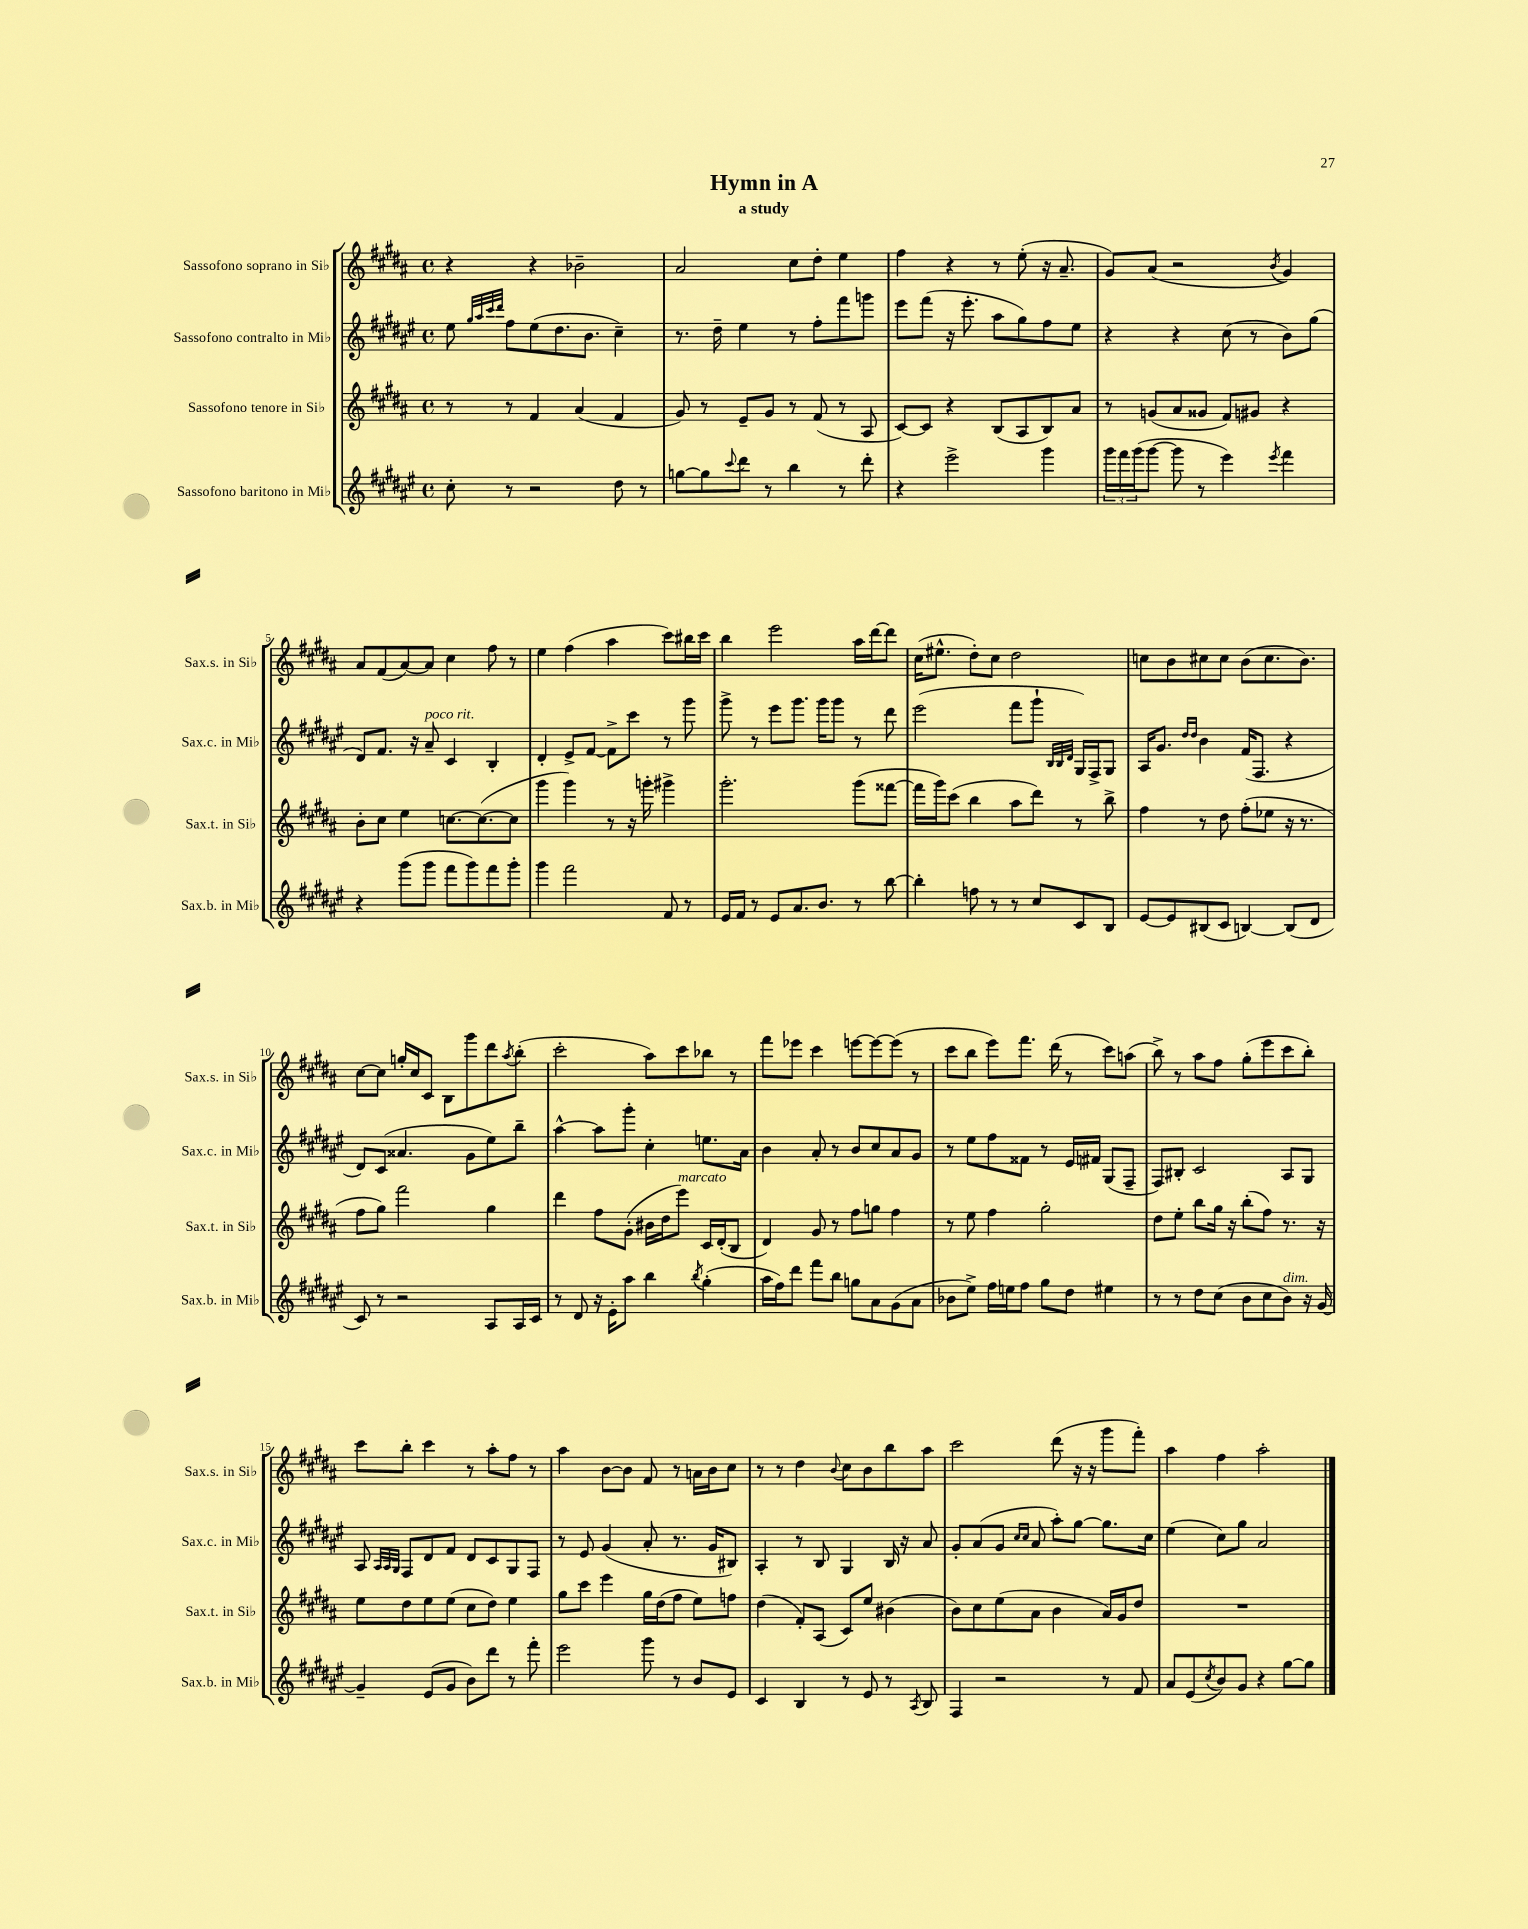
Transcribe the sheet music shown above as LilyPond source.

\header { title = "Hymn in A" subtitle = "a study" }
<<
\new StaffGroup <<
\new Staff = "s0" \with { instrumentName = "Sassofono soprano in Sib" shortInstrumentName = "Sax.s. in Sib" } {
    \clef treble \key b \major \defaultTimeSignature \time 4/4
    r4 r4 bes'2-- |
    ais'2 cis''8 dis''8-. e''4 |
    fis''4 r4 r8 e''8-.( r16 ais'8.-- |
    gis'8) ais'8( r2 \acciaccatura { b'8 } gis'4) |
    ais'8 fis'8( ais'8~) ais'8 cis''4 fis''8 r8 |
    e''4 fis''4( ais''4 cis'''8) bis''16 cis'''16 |
    b''4 e'''2 ais''16 dis'''16~ dis'''8 |
    cis''16( eis''8.-^ dis''8-.) cis''8 dis''2 |
    c''8 b'8 cis''8 cis''8 b'8( cis''8. b'8.) |
    cis''8~ cis''8 g''16-. cis''16 cis'8 b8 gis'''8 dis'''8 \acciaccatura { ais''8 } b''8-.( |
    cis'''2-. ais''8) cis'''8 bes''8 r8 |
    fis'''8 ees'''8 cis'''4 e'''8~ e'''8~ e'''8( r8 |
    cis'''8 b''8 e'''8) fis'''8. dis'''16( r8 cis'''8) a''8( |
    b''8->) r8 ais''8 fis''8 gis''8-.( e'''8 cis'''8 b''8-.) |
    cis'''8 b''8-. cis'''4 r8 ais''8-. fis''8 r8 |
    ais''4 b'8~ b'8 fis'8 r8 a'16 b'16 cis''8 |
    r8 r8 dis''4 \appoggiatura { b'8 } cis''8 b'8 b''8 ais''8 |
    cis'''2 dis'''8( r16 r16 gis'''8 fis'''8-.) |
    ais''4 fis''4 ais''2-. \bar "|." |
}
\new Staff = "s1" \with { instrumentName = "Sassofono contralto in Mib" shortInstrumentName = "Sax.c. in Mib" } {
    \clef treble \key fis \major \defaultTimeSignature \time 4/4
    eis''8 \grace { gis''32 ais''32 cis'''32 dis'''32 } fis''8 eis''8( dis''8. b'8. cis''4--) |
    r8. dis''16-- eis''4 r8 fis''8-. fis'''8 g'''8 |
    eis'''8 fis'''8( r16 eis'''8.-. ais''8 gis''8) fis''8 eis''8 |
    r4 r4 cis''8( r8 b'8) gis''8( |
    dis'8) fis'8. r16 ais'8--^\markup { \italic "poco rit." } cis'4 b4-. |
    dis'4-. eis'8-> fis'8~ fis'8-> cis'''8 r8 gis'''8 |
    gis'''8-> r8 eis'''8 gis'''8. gis'''16 gis'''8 r8 dis'''8 |
    eis'''2( fis'''8 gis'''8-! \grace { b32 b32 dis'32 } gis16) fis16-> gis8 |
    ais16 gis'8. \grace { dis''16 dis''16 } b'4 fis'16( fis8. r4 |
    dis'8) cis'8( aisis'4. gis'8 eis''8) b''8-- |
    ais''4~-^ ais''8 gis'''8-. cis''4-. e''8. ais'16 |
    b'4 ais'8-. r8 b'8 cis''8 ais'8 gis'8 |
    r8 eis''8 fis''8 fisis'8 r8 eis'16 fis'16 gis8( fis8-- |
    fis8) bis8-. cis'2 ais8 gis8 |
    ais8 \grace { ais32 ais32 gis32 } fis8 dis'8 fis'8 dis'8 cis'8 gis8 fis8 |
    r8 eis'8 gis'4( ais'8-. r8. gis'16 bis8) |
    ais4-. r8 b8 gis4 b16 r16 ais'8 |
    gis'8-. ais'8( gis'8 \grace { cis''16 cis''16 } ais'8 ais''8-.) gis''8~ gis''8. cis''16 |
    eis''4( cis''8) gis''8 ais'2 \bar "|." |
}
\new Staff = "s2" \with { instrumentName = "Sassofono tenore in Sib" shortInstrumentName = "Sax.t. in Sib" } {
    \clef treble \key b \major \defaultTimeSignature \time 4/4
    r8 r8 fis'4 ais'4( fis'4 |
    gis'8) r8 e'8-- gis'8 r8 fis'8( r8 ais8 |
    cis'8~) cis'8 r4 b8( ais8 b8) ais'8 |
    r8 g'8( ais'8 gisis'8 fis'8) gis'8 r4 |
    b'8-. cis''8 e''4 c''8.~ c''8.~( c''8 |
    gis'''4 gis'''4) r8 r16 g'''16-. gis'''4-> |
    gis'''2.-. gis'''8( fisis'''8~ |
    fisis'''16 gis'''16) cis'''8( b''4 ais''8 dis'''8) r8 b''8-> |
    fis''4 r8 dis''8 fis''8-.( ees''8 r16 r8. |
    fis''8 gis''8) fis'''2 gis''4 |
    dis'''4 fis''8 gis'8-.( bis'16 dis''16 e'''8^\markup { \italic "marcato" }) cis'16 dis'16-.( b8 |
    dis'4) gis'8 r8 fis''8 g''8 fis''4 |
    r8 e''8 fis''4 gis''2-. |
    dis''8 e''8-. b''8 gis''16 r16 b''8-.( fis''8) r8. r16 |
    e''8 dis''8 e''8 e''8( cis''8 dis''8) e''4 |
    gis''8 cis'''8 e'''4 gis''16 dis''16( fis''8 e''8) f''8 |
    dis''4( fis'8-.) ais8( cis'8) e''8 bis'4( |
    b'8) cis''8 e''8( ais'8 b'4 ais'16) gis'16 dis''8 |
    R1 \bar "|." |
}
\new Staff = "s3" \with { instrumentName = "Sassofono baritono in Mib" shortInstrumentName = "Sax.b. in Mib" } {
    \clef treble \key fis \major \defaultTimeSignature \time 4/4
    cis''8-. r8 r2 dis''8 r8 |
    g''8~ g''8 \appoggiatura { cis'''8 } dis'''8 r8 b''4 r8 dis'''8-. |
    r4 eis'''2-> gis'''4 |
    \tuplet 3/2 { gis'''16 fis'''16 gis'''16( } gis'''8~ gis'''8 r8 eis'''4) \acciaccatura { eis'''8 } fis'''4 |
    r4 gis'''8( gis'''8 fis'''8 gis'''8) fis'''8 gis'''8-. |
    gis'''4 fis'''2 fis'8 r8 |
    eis'16 fis'16 r8 eis'8 ais'8. b'8. r8 b''8~ |
    b''4-. f''8 r8 r8 cis''8 cis'8 b8 |
    eis'8~ eis'8 bis8( cis'8 b4~) b8( dis'8 |
    cis'8) r8 r2 ais8 ais16 cis'16 |
    r8 dis'8 r16 eis'16-. ais''8 b''4 \acciaccatura { b''8 } gis''4-.( |
    ais''16 fis''16) dis'''8 fis'''8 b''8 g''8 ais'8 gis'8( ais'8 |
    bes'8 eis''8->) fis''16 e''16 fis''8 gis''8 dis''8 eis''4 |
    r8 r8 dis''8 cis''8( b'8 cis''8 b'8^\markup { \italic "dim." }) r16 gis'16~ |
    gis'4-- eis'8( gis'8 b'8) dis'''8 r8 fis'''8-. |
    eis'''2 gis'''8 r8 b'8 eis'8 |
    cis'4 b4 r8 eis'8 r8 \acciaccatura { ais8 } b8 |
    fis4 r2 r8 fis'8 |
    ais'8 eis'8( \acciaccatura { cis''8 } b'8) gis'8 r4 gis''8~ gis''8 \bar "|." |
}
>>
>>
